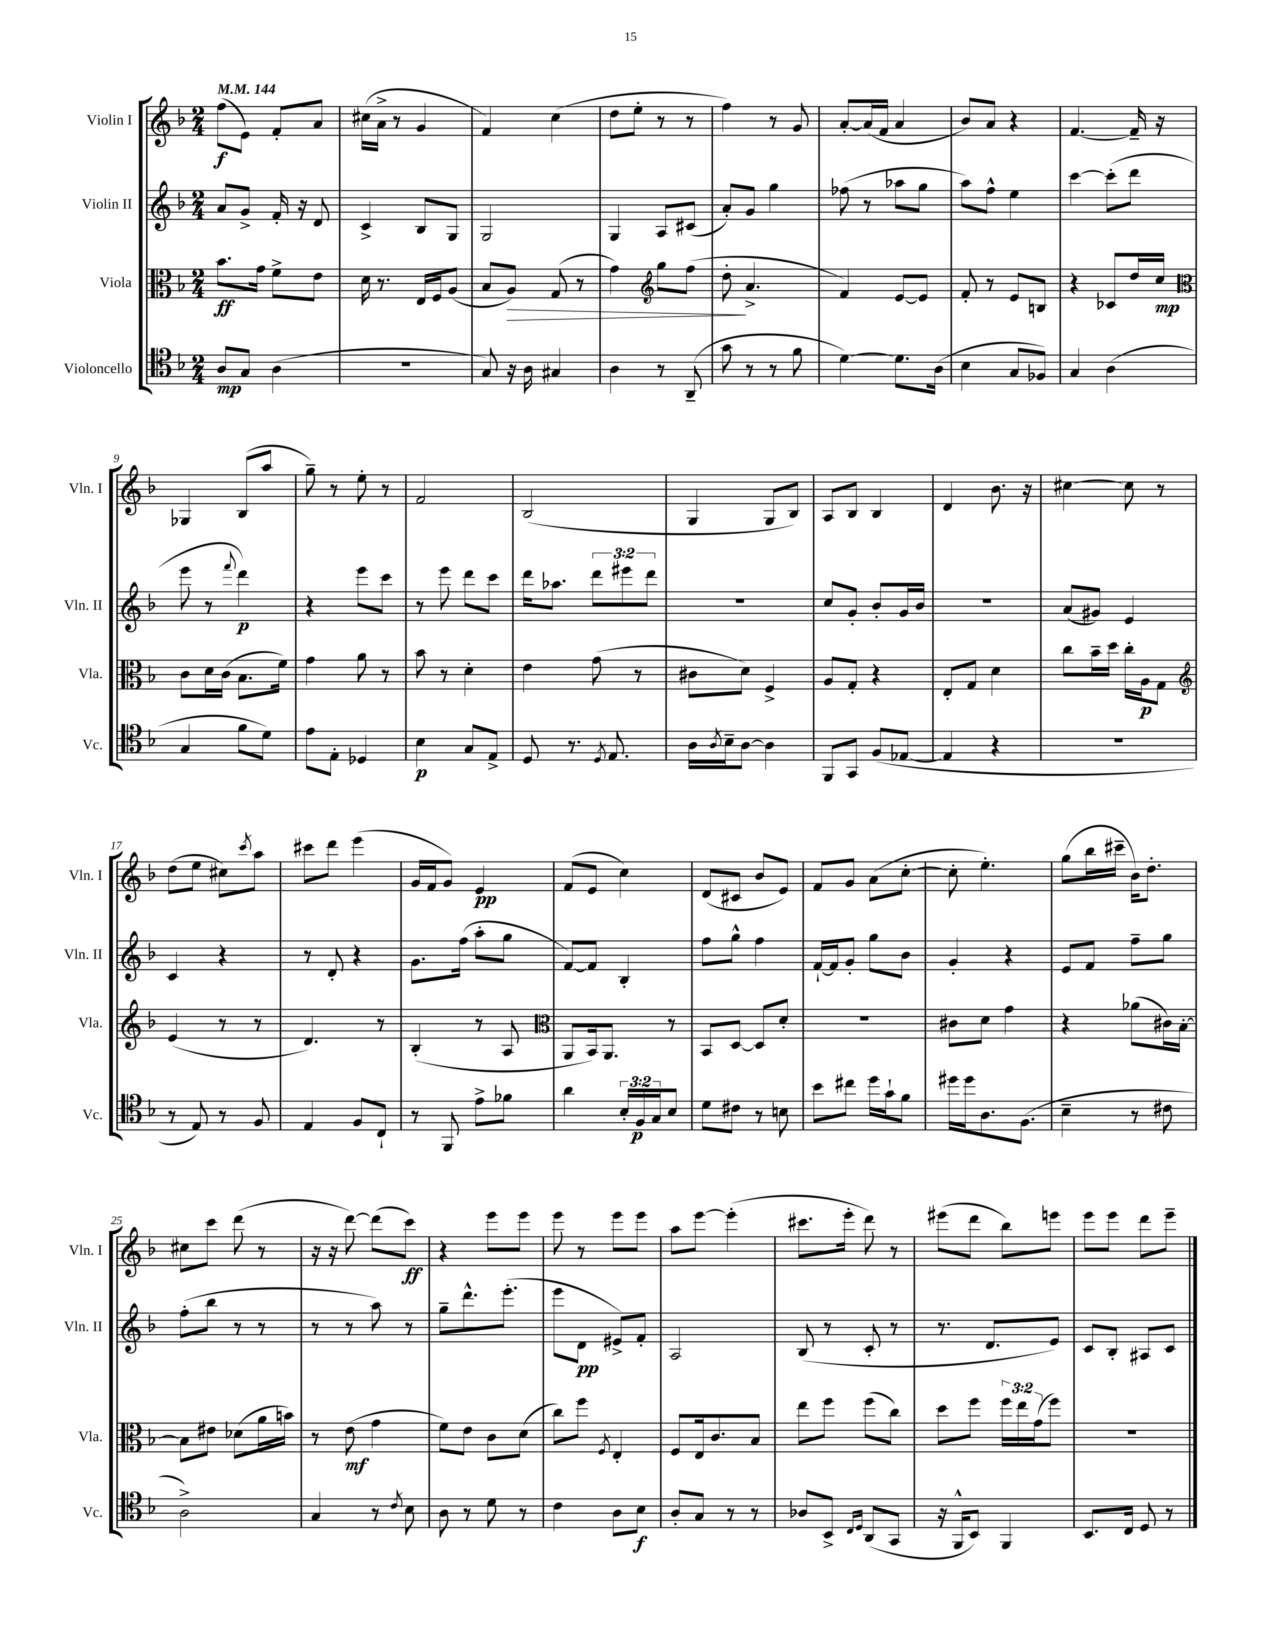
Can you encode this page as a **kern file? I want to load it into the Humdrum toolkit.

**kern	**kern	**kern	**kern
*staff4	*staff3	*staff2	*staff1
*clefC4	*clefC3	*clefG2	*clefG2
*k[b-]	*k[b-]	*k[b-]	*k[b-]
*M2/4	*M2/4	*M2/4	*M2/4
*MM144	*MM144	*MM144	*MM144
8A	8.b-	8a	(8ff
8G	.	8g^	8e)
.	16g	.	.
(4A	8f^	16f'	8f'
.	.	16r	.
.	8e	8d	8a
=	=	=	=
2r	16d	4c^	(16cc#
.	8.r	.	16a^
.	.	.	8r
.	16E	8B-	4g
.	16F	.	.
.	(8A	8G	.
=	=	=	=
8G)	8B-	2G	4f)
16r	8A)	.	.
16A	.	.	.
4G#	(8G	.	(4cc
.	8r	.	.
=	=	=	=
4A	4g)	4G	8dd
.	.	.	8ee'
*	*clefG2	*	*
8r	8gg	8A	8r
(8AA~	(8ff	(8c#	8r
=	=	=	=
8g	8dd'	8a')	4ff)
8r	4.a^	8g	.
8r	.	4gg	8r
8f	.	.	8g
=	=	=	=
[4d)	4f)	(8ff-	[8a'
.	.	8r	(16a]
.	.	.	16f
8.d]	[8e	8aa-	4a
.	8e]	8gg	.
(16A	.	.	.
=	=	=	=
4B-	8f'	8aa)	8b-)
.	8r	8ff^^	8a
8G	8e	4ee	4r
8F-)	8B	.	.
=	=	=	=
4G	4r	[4ccc	[4.f
(4A	8c-	(8ccc']	.
.	16dd	8ddd	16f~]
.	16cc	.	16r
=	=	=	=
*	*clefC3	*	*
4G	8c	8eee	4G-
.	16d	8r	.
.	(16c	.	.
.	.	8qqfff	.
8f	8.B-	4ddd)	(8B-
8d)	.	.	8aa
.	16f)	.	.
=	=	=	=
8e	4g	4r	8gg~)
8E'	.	.	8r
4D-	8a	8eee	8ee'
.	8r	8ccc	8r
=	=	=	=
4B-	8b-	8r	2f
.	8r	8eee	.
8G	4d'	8ddd	.
8E^	.	8ccc	.
=	=	=	=
8D	4e	16ddd	(2B-
.	.	8.aa-	.
8.r	.	.	.
.	(8g	12ddd	.
8qD	.	.	.
8.E	.	.	.
.	.	12eee#	.
.	8r	.	.
.	.	12ddd	.
=	=	=	=
16A	8c#	2r	4G
8qA	.	.	.
16B-~	.	.	.
[8A	8d)	.	.
4A]	4F^	.	8G
.	.	.	8B-)
=	=	=	=
8FF	8A	8cc	8A
8GG	8G'	8g'	8B-
(8F	4r	8b-'	4B-
[8E-	.	16g	.
.	.	16b-	.
=	=	=	=
4E-]	8E'	2r	4d
.	8G	.	.
4r	4d	.	8.b-
.	.	.	16r
=	=	=	=
2r	8cc	(8a	[4cc#
.	16b-~	8g#)	.
.	16dd	.	.
.	16cc'	4e	8cc#]
.	16A	.	.
.	8G	.	8r
=	=	=	=
*	*clefG2	*	*
8r	(4e	4c	(8dd
8E)	.	.	8ee
8r	8r	4r	8cc#)
.	.	.	8qccc
8F	8r	.	8aa
=	=	=	=
4E	4.d)	8r	8ccc#
.	.	8d'	8ddd
8F	.	4r	(4eee
8C`	8r	.	.
=	=	=	=
8r	(4B-'	8.g	16g
.	.	.	16f
8FF	.	.	8g)
.	.	(16ff	.
8e^	8r	8aa'	4e
8f-	8A	8gg	.
=	=	=	=
*	*clefC3	*	*
4a	8AA	[8f)	(8f
.	16BB-)	8f]	8e
.	8.AA	.	.
24B-'	.	4B-'	4cc)
24F	.	.	.
24G	.	.	.
8B-	8r	.	.
=	=	=	=
8d	8BB-	8ff	(8d
8c#	[8D	8gg^^	8c#
8r	8D]	4ff	8b-
8B	8d'	.	8e)
=	=	=	=
8b-	2r	[16f`	8f
.	.	16f]	.
8cc#	.	8g'	8g
16dd	.	8gg	(8a
16g`	.	.	.
8f	.	8b-	[8cc'
=	=	=	=
16dd#	8c#	4g'	8cc']
16dd#	.	.	.
8.A	8d	.	4.ee')
.	4g	4r	.
(8.F	.	.	.
=	=	=	=
4B-~	4r	8e	(8gg
.	.	8f	16bb-
.	.	.	16ccc#~
8r	(8a-	8ff~	16b-)
.	.	.	8.dd'
8c#	16c#)	8gg	.
.	[16B-'	.	.
=	=	=	=
2A^)	8B-]	(8ff'	8cc#
.	8e#	8bb-	8ccc
.	(8d-	8r	(8ddd
.	16a	8r	8r
.	16b)	.	.
=	=	=	=
4G	8r	8r	16r
.	.	.	16r
.	(8e	8r	[8ddd)
8r	4g	8aa)	(8ddd]
8qc	.	.	.
8B-	.	8r	8ccc)
=	=	=	=
8A	8f)	8gg~	4r
8r	8e	8.ddd^^	.
8d	8c	.	8eee
.	.	(8.eee'	.
8r	(8d	.	8eee
=	=	=	=
4c	8cc)	8eee	8eee
.	8ff	8d	8r
.	8qF	.	.
8A	4E'	8e#^)	8eee
8B-	.	8f'	8eee
=	=	=	=
8A'	8F	2A	8aa
8G	16E	.	[8eee
.	8.c	.	.
8r	.	.	(4eee']
8r	8B-	.	.
=	=	=	=
8A-	8ee	(8B-	8.ccc#
8BB-^	8ff	8r	.
.	.	.	16eee'
16qqC	.	.	.
16qqD	.	.	.
(8AA	(8ff	8c'	8ddd)
8GG	8cc)	8r	8r
=	=	=	=
16r	8dd	8.r	(8eee#
16FF^^	.	.	.
8BB-)	8ff	.	8ddd
.	.	8.d	.
4FF	24ff	.	8bb-)
.	24ee	.	.
.	(24g	.	.
.	8ff)	8e)	8eee
=	=	=	=
8.BB-	2r	8c	8eee
.	.	8B-'	8eee
16C	.	.	.
8D	.	8A#	8ddd
8r	.	8c	8eee~
==	==	==	==
*-	*-	*-	*-
